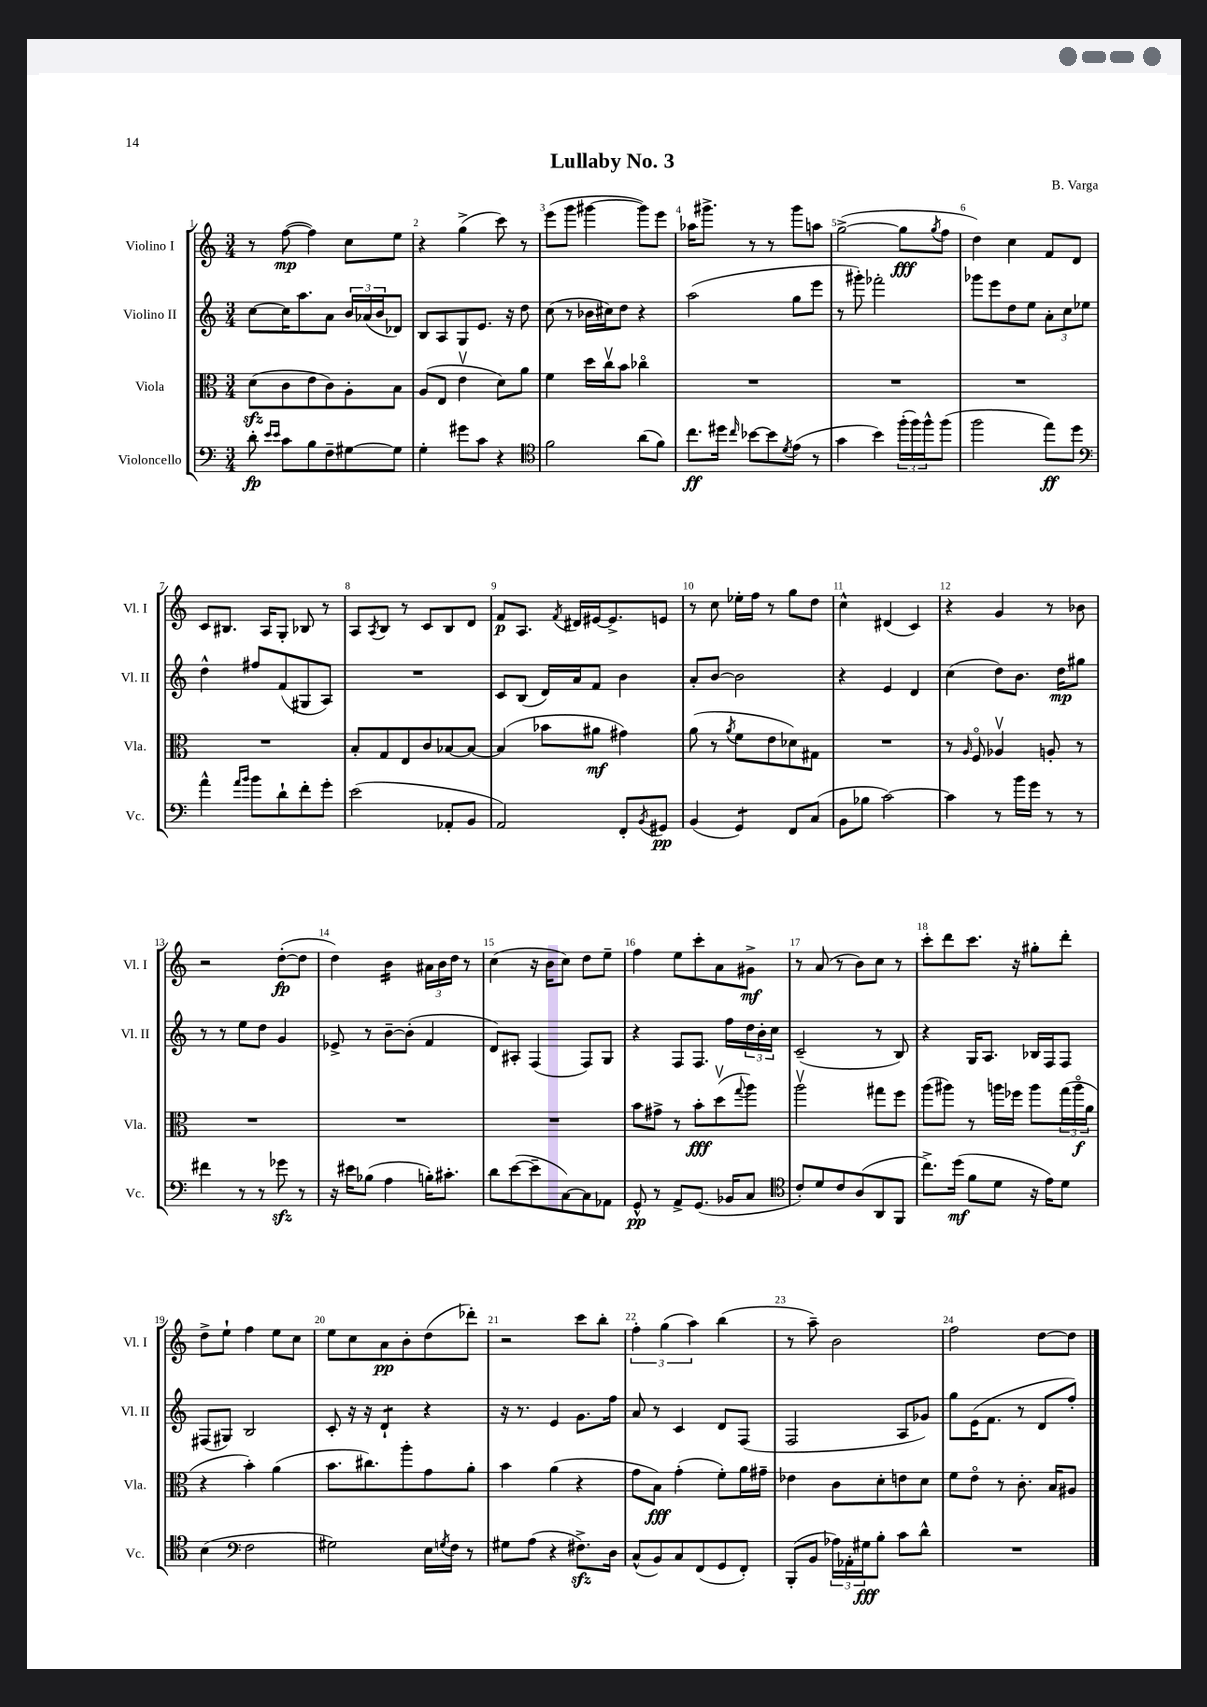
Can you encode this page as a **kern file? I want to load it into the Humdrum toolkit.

**kern	**kern	**kern	**kern
*staff4	*staff3	*staff2	*staff1
*clefF4	*clefC3	*clefG2	*clefG2
*k[]	*k[]	*k[]	*k[]
*M3/4	*M3/4	*M3/4	*M3/4
8d'	(8d	[8cc	8r
16qqe	.	.	.
16qqe	.	.	.
8c	8c	16cc]	([8ff
.	.	8.aa	.
8B	8e	.	4ff])
8F~	8c)	8a	.
[8G#	8A'	24b	8cc
.	.	(24a-	.
.	.	24b	.
8G#]	8B	8d-)	8ee
=	=	=	=
4G'	(8A	8B	4r
.	8E	8A	.
8g#	4ev	8G	(4gg^
8c	.	8.e	.
4r	8d)	.	8ccc)
.	.	16r	.
.	8a	8dd	8r
=	=	=	=
*clefC4	*	*	*
2f	4f	(8cc	(8eee
.	.	8r	8ggg
.	16dd	16b-	[4ggg#
.	16ccv	16cc#)	.
.	8b	8dd	.
(8a	4cc-o	4r	8ggg#])
8f)	.	.	8eee
=	=	=	=
8.cc	2.r	(2aa	16aa-
.	.	.	8.ggg#^
16dd#	.	.	.
16qqcc	.	.	.
[8b-	.	.	8r
8b-]	.	.	8r
8qd	.	.	.
(8e	.	8gg	8ggg#
8r	.	8eee	8aa
=	=	=	=
4g	2.r	8r	([2gg^
.	.	8ggg#')	.
4b)	.	2fff-'	.
(24ff'	.	.	8gg]
24ff)	.	.	.
24ff^^	.	.	.
.	.	.	8qgg
(8ff	.	.	8ff
=	=	=	=
2ff	2.r	8ggg-	4dd)
.	.	8eee	.
.	.	8dd	4cc
.	.	8ee	.
8ee)	.	12a'	8f
.	.	12cc	.
8dd	.	.	8d
.	.	12ee-	.
=	=	=	=
*clefF4	*	*	*
4a^^	2.r	4dd^^	8c
.	.	.	8.B#
16qqa	.	.	.
16qqb	.	.	.
8b	.	8ff#	.
.	.	.	16A
8d`	.	(8f	8G'
8f'	.	8G#	8B-
8g'	.	8A)	8r
=	=	=	=
(2e	8B'	2.r	8A
.	.	.	8qA
.	8G	.	8B
.	8E	.	8r
.	8c	.	8c
8AA-'	[8B-	.	8B
8BB	8B-_	.	8d
=	=	=	=
2AA)	(4B-]	8c	8f
.	.	(8B	8.A
.	8b-	16d)	.
.	.	.	8qf
.	.	16a	16d#
.	8a#	8f	[16e#
.	.	.	8.e#^]
8FF'	4g#)	4b	.
8qBB	.	.	.
8GG#	.	.	8e
=	=	=	=
(4BB	(8a	8a'	8r
.	8r	[8b	8cc
.	8qa	.	.
4GG)	8f	2b]	16ee-'
.	.	.	16ff
.	8e	.	8r
8FF	8d-)	.	8gg
(8C	8G#	.	8dd
=	=	=	=
8BB	2.r	4r	4cc^^
8B-	.	.	.
[2c)	.	4e	(4d#
.	.	4d	4c)
=	=	=	=
4c]	8r	(4cc	4r
.	16qqA	.	.
.	8Fo	.	.
8r	4A-v	8dd)	4g
16b	.	8.b	.
16g	.	.	.
8r	8A'	.	8r
.	.	16dd	.
8r	8r	8gg#	8b-
=	=	=	=
4f#	2.r	8r	2r
.	.	8r	.
8r	.	8ee	.
8r	.	8dd	.
8g-	.	4g	([8dd'
8r	.	.	8dd]
=	=	=	=
16r	2.r	8e-^	4dd)
16e#	.	.	.
(8B-	.	8r	.
4A	.	[8b~	4b
.	.	(8b']	.
16B')	.	4f	24a#
.	.	.	24b
8.c#'	.	.	.
.	.	.	24dd
.	.	.	8r
=	=	=	=
8d	2.r	8d)	(4cc
([8e	.	8A#'	.
8e~]	.	(4F	16r
.	.	.	16b
[8C)	.	.	8cc)
8C]	.	8F)	8dd
8AA-	.	8G	8ee~
=	=	=	=
8GG^^	8b	4r	4ff
8r	8g#^	.	.
8AA^	8r	8F	8ee
(8.GG	8b'	8.F	8ccc'
.	(8ddv	.	8a
16BB-	.	16ff	.
.	8qqgg	.	.
8C	8aa)	24dd	8g#^
.	.	24b'	.
.	.	24cc	.
=	=	=	=
*clefC4	*	*	*
8c')	2aav	(2c~	8r
8d	.	.	(8a
8c	.	.	8r
(8A	.	.	8b)
8AA	8gg#	8r	8cc
8FF	8ff	8B)	8r
=	=	=	=
8.cc^)	(8aa	4r	8ccc'
.	8aa#)	.	8ddd
(16dd	.	.	.
8f	8r	16G	8.ccc
.	.	8.A	.
8d	16aa	.	.
.	16ff-	.	16r
16r	8aa	16B-	8gg#'
16e)	.	16F	.
8d	(24gg	8F	8ddd'
.	24aao	.	.
.	24a	.	.
=	=	=	=
(4B	4r	(8F#	8dd^
.	.	8G#)	8ee`
*clefF4	*	*	*
2F	4b')	2B	4ff
.	(4a	.	8ee
.	.	.	8cc
=	=	=	=
2G#)	8.b	8c'	8ee
.	.	16r	8cc
.	8.cc#)	16r	.
.	.	4d`	8a
.	8aa'	.	8b'
16E	8g	4r	(8dd
8qG	.	.	.
16F	.	.	.
8r	8a'	.	8ddd-')
=	=	=	=
8G#	4b	16r	2r
.	.	8.r	.
(8A	.	.	.
4r	(4a	4e	.
8.F#^)	4r	8.g	8ccc
.	.	.	8bb'
16D	.	16ff	.
=	=	=	=
(8C^^	8g	8a	6ff'
8BB)	8B)	8r	.
.	.	.	(6gg
8C	(4g'	4c	.
.	.	.	6aa)
(8FF	.	.	.
8GG	8f')	8d	(4bb
8FF')	16a	(8F	.
.	16g#~	.	.
=	=	=	=
(8BBB'	4e-	2F	8r
8BB	.	.	8aa~)
24A-)	8c	.	2b
24AA-'	.	.	.
24G#	.	.	.
8B'	8d'	.	.
8c	8e	8A	.
8d^^	8d	8g-)	.
=	=	=	=
2.r	8f	8gg	2ff
.	8eo	(16e	.
.	.	8.f	.
.	8r	.	.
.	8.c'	8r	.
.	.	8d	[8dd
.	16B	.	.
.	8A#	8ff')	8dd]
==	==	==	==
*-	*-	*-	*-
